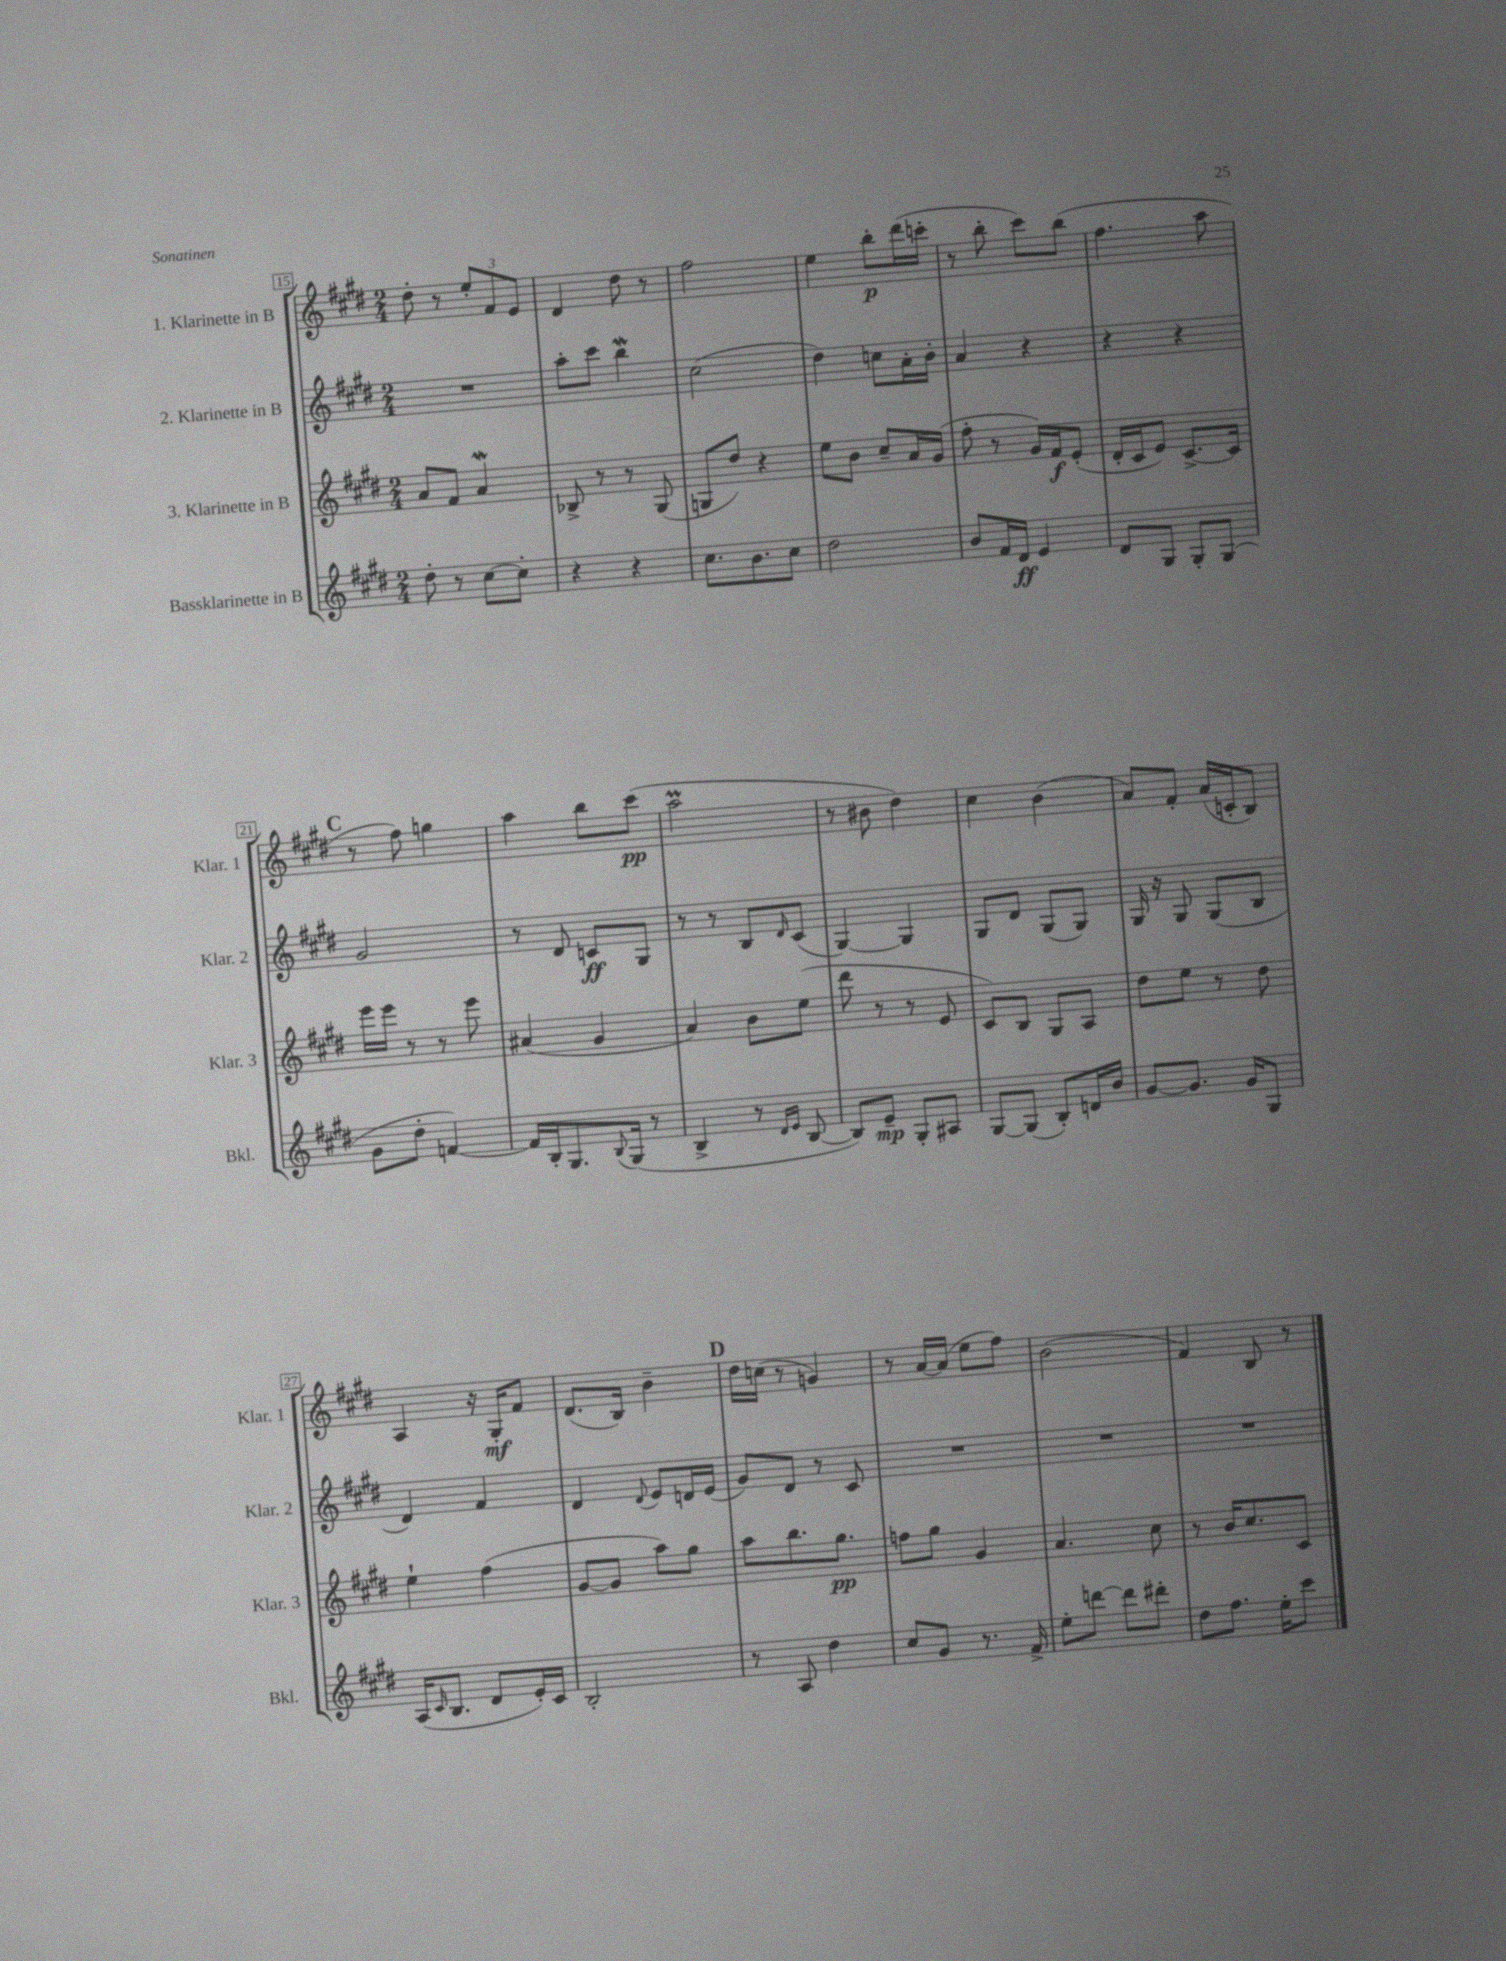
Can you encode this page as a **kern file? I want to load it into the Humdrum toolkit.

**kern	**kern	**kern	**kern
*staff4	*staff3	*staff2	*staff1
*clefG2	*clefG2	*clefG2	*clefG2
*k[f#c#g#d#]	*k[f#c#g#d#]	*k[f#c#g#d#]	*k[f#c#g#d#]
*M2/4	*M2/4	*M2/4	*M2/4
8dd#'	8a	2r	8dd#'
8r	8f#	.	8r
[8cc#	4a	.	12ee'
.	.	.	12f#
8cc#']	.	.	.
.	.	.	12e
=	=	=	=
4r	8B-^	8aa'	4d#
.	8r	8ccc#	.
4r	8r	4bb	8dd#
.	(8G#	.	8r
=	=	=	=
8.cc#	8G	(2cc#	2ff#
.	8dd#)	.	.
8.b	.	.	.
.	4r	.	.
8cc#	.	.	.
=	=	=	=
2dd#	8ee	4dd#)	4ee
.	8b	.	.
.	8cc#~	8cc	8bb'
.	16a	16a'	(16ddd#
.	(16g#	16b'	16ccc'
=	=	=	=
8b	8ff#'	4a	8r
16f#	8r	.	8bb'
16d#	.	.	.
4e	16g#)	4r	8ccc#)
.	16f#	.	.
.	(8e'	.	(8bb
=	=	=	=
8d#	16d#'	4r	4.ff#
.	16c#	.	.
8G#	8e)	.	.
8G#'	[8.c#^	4r	.
(8G#	.	.	8aa
.	16c#]	.	.
=	=	=	=
8g#	16eee	2g#	8r
.	16eee	.	.
8dd#'	8r	.	8ff#)
[4f)	8r	.	4gg
.	8eee	.	.
=	=	=	=
16f]	(4a#	8r	4aa
16B'	.	.	.
8.G#	.	8d#	.
.	4g#	8c	8bb
8qqB	.	.	.
(16G#	.	.	.
8r	.	8G#	(8ccc#
=	=	=	=
4B^	4a)	8r	2aa
.	.	8r	.
8r	8b	8B	.
16qqd#	.	.	.
16qqe	.	16qqd#	.
[8B	(8ee	(8c#	.
=	=	=	=
8B])	8ddd#	[4G#)	8r
8e~	8r	.	8b#
8G#'	8r	4G#]	4dd#)
8A#	8e	.	.
=	=	=	=
[8G#	8c#)	8G#	4cc#
(8G#]	8B	8d#	.
8B')	8G#	(8G#	(4b
16d	8A	8G#)	.
16b	.	.	.
=	=	=	=
[8g#	8dd#	16G#	8a)
.	.	16r	.
8.g#]	8ee	8G#	8f#'
.	8r	(8G#	(16a
16g#	.	.	16c'
8G#	8dd#	8B	8B)
=	=	=	=
(16A	4ee`	4d#)	4A
16qqc#	.	.	.
8.B	.	.	.
8d#	(4ff#	4f#	16r
.	.	.	16G#'
16e')	.	.	8f#
16c#	.	.	.
=	=	=	=
2B'	[8g#	4d#	(8.d#
.	8g#]	.	.
.	.	.	16B)
.	.	8qqd#	.
.	8aa)	8e	4b~
.	8gg#	16d	.
.	.	(16e	.
=	=	=	=
8r	8aa	8g#)	16dd#
.	.	.	(16cc
8A	8.bb	8d#	8r
4dd#	.	8r	4g)
.	8.gg#	.	.
.	.	8c#	.
=	=	=	=
8cc#	8ff	2r	8r
8g#	8gg#	.	[16a
.	.	.	(16a]
8.r	4g#	.	8ee
.	.	.	8ff#)
16f#^	.	.	.
=	=	=	=
8ee'	4.a	2r	(2b
[8ddd	.	.	.
8ddd]	.	.	.
8ddd#'	8cc#	.	.
=	=	=	=
8dd#	8r	2r	4f#)
8.ff#	16b	.	.
.	8.cc#	.	.
.	.	.	8B
16ee'	.	.	.
8ccc#	8c#	.	8r
==	==	==	==
*-	*-	*-	*-
